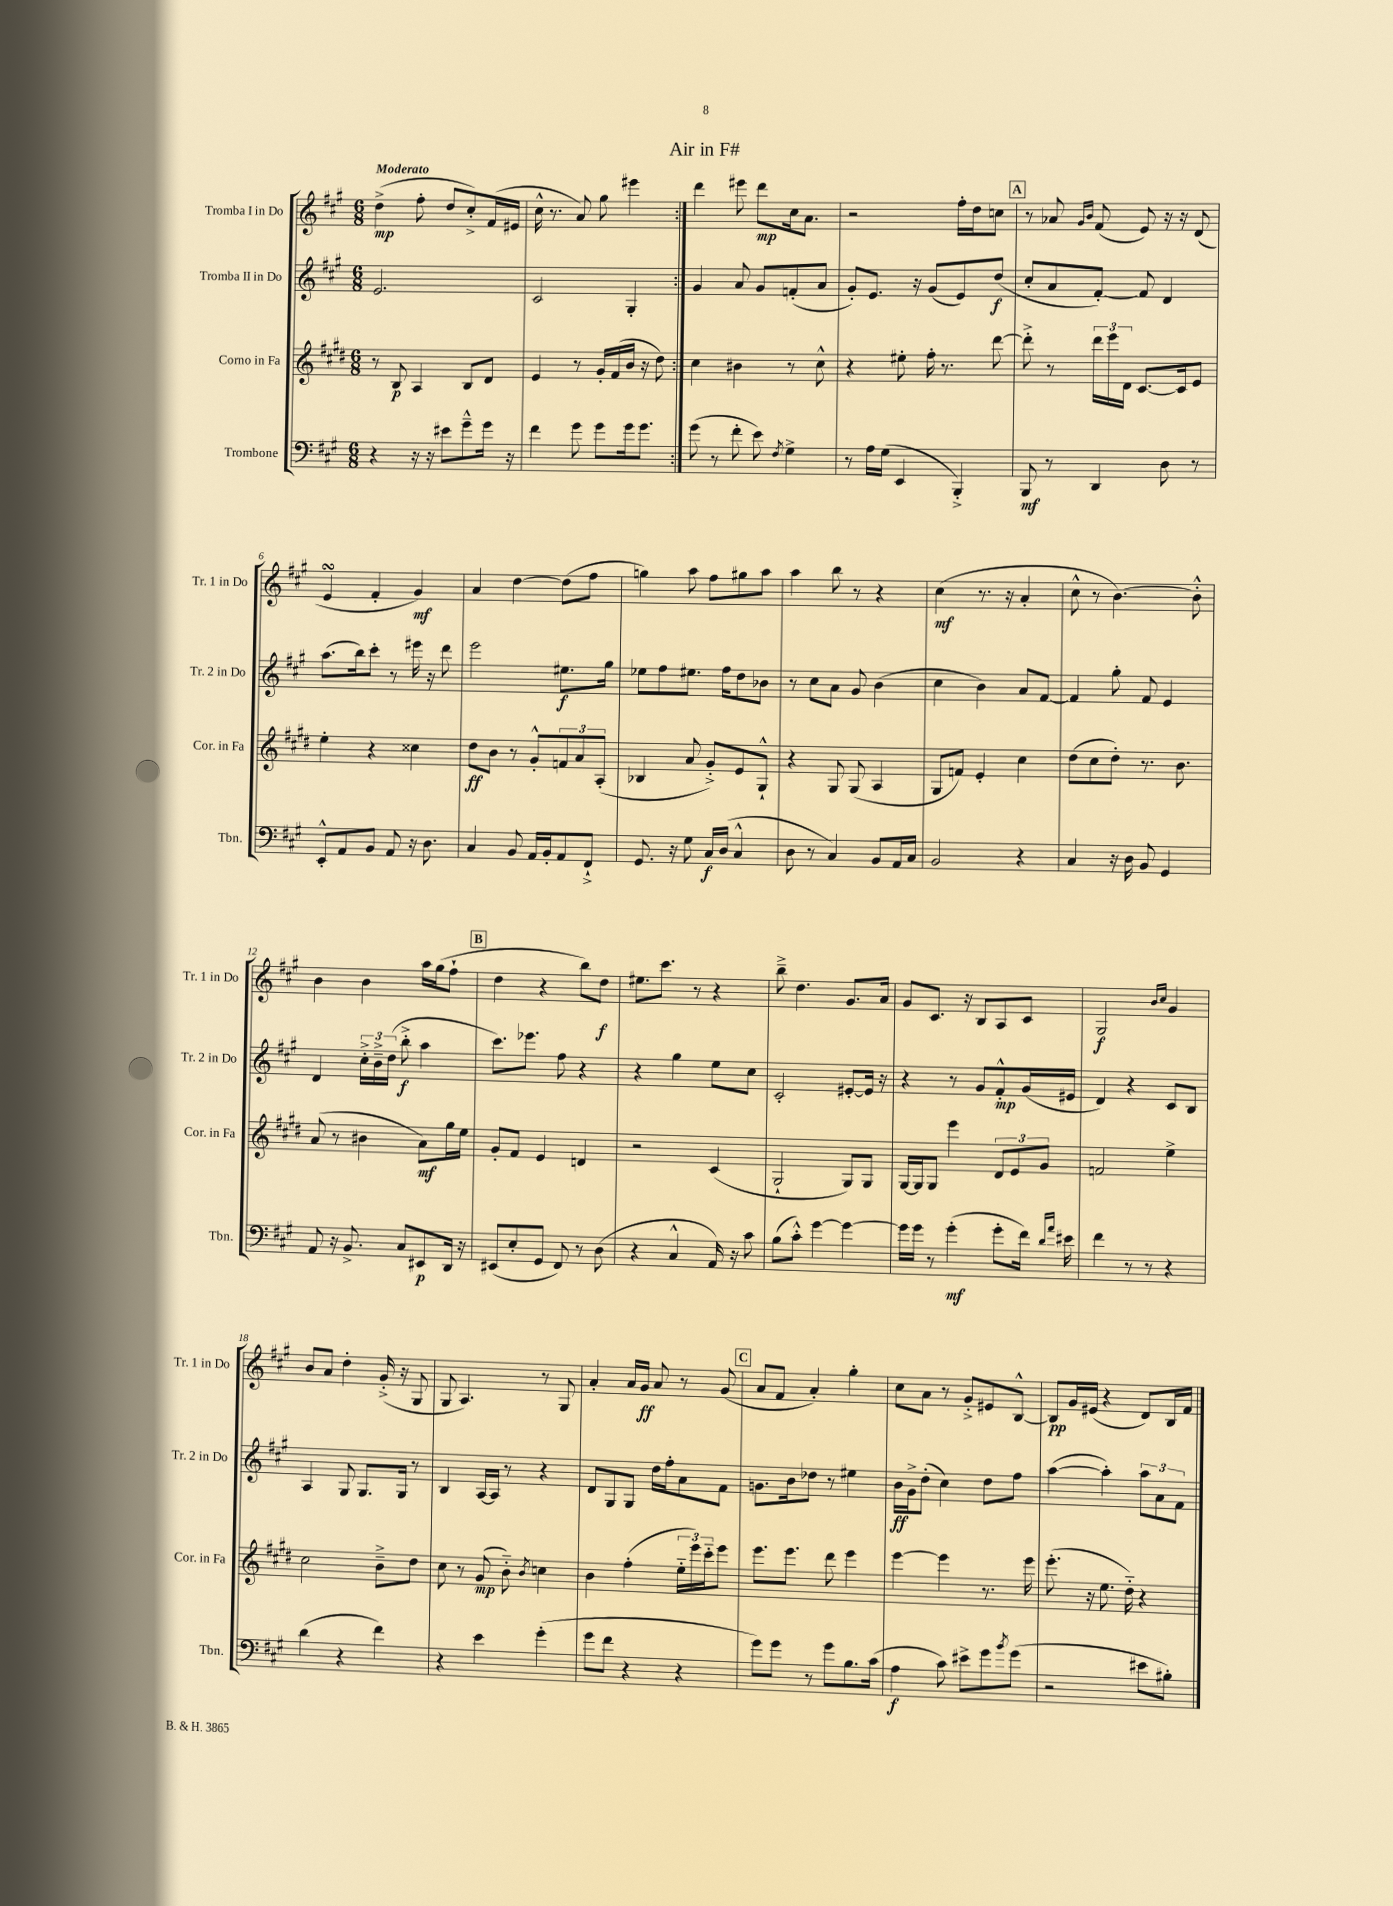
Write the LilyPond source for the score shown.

\header { title = "Air in F#" }
<<
\new StaffGroup <<
\new Staff = "s0" \with { instrumentName = "Tromba I in Do" shortInstrumentName = "Tr. 1 in Do" } {
    \clef treble \key a \major \numericTimeSignature \time 6/8 \tempo "Moderato"
    \repeat volta 2 { d''4->\mp( fis''8-. d''8 cis''8-.->) fis'16( eis'16 |
    cis''16-^ r8. a'8) gis''8 eis'''4 | }
    d'''4 eis'''8 d'''8\mp cis''16 a'8. |
    r2 fis''16-. d''16 c''8 |
    \mark \markup { \box "A" } r8 aes'8 \grace { gis'16 b'16 } fis'8( e'8) r16 r16 d'8( |
    e'4\turn fis'4-. gis'4\mf) |
    a'4 d''4~ d''8( fis''8 |
    g''4) a''8 fis''8 gis''8 a''8 |
    a''4 b''8 r8 r4 |
    cis''4\mf( r8. r16 a'4-. |
    cis''8-^ r8 b'4.~) b'8-.-^ |
    b'4 b'4 a''16 gis''16( fis''8-! |
    \mark \markup { \box "B" } d''4 r4 b''8) d''8\f |
    eis''8. cis'''8. r8 r4 |
    b''8---> d''4. gis'8. a'16 |
    gis'8 cis'8. r16 b8 a8 cis'8 |
    gis2\f \grace { b'16 cis''16 } gis'4 |
    b'8 a'8 d''4-. gis'16-.->( r16 gis8 |
    gis8 a4.) r8 gis8 |
    a'4-. a'16 gis'16\ff a'8 r8 gis'8( |
    \mark \markup { \box "C" } a'8 fis'8 a'4-.) gis''4-. |
    cis''8 a'8 r8 gis'8-.-> eis'8 b8~-^ |
    b8\pp gis'16 eis'16( r4 d'8) b16 fis'16 \bar "|." |
}
\new Staff = "s1" \with { instrumentName = "Tromba II in Do" shortInstrumentName = "Tr. 2 in Do" } {
    \clef treble \key a \major \numericTimeSignature \time 6/8
    \repeat volta 2 { e'2. |
    cis'2 gis4-. | }
    gis'4 a'8 gis'8 f'8-.( a'8 |
    gis'8-.) e'8. r16 gis'8( e'8) d''8\f( |
    \mark \markup { \box "A" } cis''8-. a'8 fis'8~-.) fis'8 d'4 |
    a''8.( b''16) cis'''8-. r8 eis'''16 r16 d'''8 |
    e'''2 eis''8.\f gis''16 |
    ees''8 fis''8 eis''8. fis''16 d''8 bes'8 |
    r8 cis''8 a'8 gis'8 b'4( |
    cis''4 b'4) a'8 fis'8~ |
    fis'4 gis''8-. fis'8 e'4 |
    d'4 \tuplet 3/2 { cis''16-.-> b'16---> d''16( } b''8-.->\f a''4 |
    \mark \markup { \box "B" } cis'''8.) ees'''8. fis''8 r4 |
    r4 gis''4 e''8 cis''8 |
    cis'2-. eis'8~-. eis'16 r16 |
    r4 r8 gis'8 fis'8-.-^\mp gis'16( eis'16 |
    d'4) r4 cis'8 b8 |
    a4 gis8 gis8. gis16 r8 |
    b4 a16~ a16 r8 r4 |
    d'8 gis8 gis8 d''16 fis''16-. a'8 fis'8 |
    \mark \markup { \box "C" } g'8. b'16 des''8 r8 eis''4 |
    b'16\ff gis'16-> d''8-.( cis''4) d''8 fis''8 |
    a''4~( a''4-.) \tuplet 3/2 { a''8 a'8 fis'8 } \bar "|." |
}
\new Staff = "s2" \with { instrumentName = "Corno in Fa" shortInstrumentName = "Cor. in Fa" } {
    \clef treble \key e \major \numericTimeSignature \time 6/8
    \repeat volta 2 { r8 b8\p a4 b8 dis'8 |
    e'4 r8 gis'16-. fis'16( b'16 r16 dis''8) | }
    cis''4 bis'4 r8 cis''8-^ |
    r4 eis''8-. fis''16-. r8. dis'''8~ |
    \mark \markup { \box "A" } dis'''8-.-> r8 \tuplet 3/2 { dis'''16 e'''16 dis'16 } cis'8.~ cis'16 e'8 |
    e''4-. r4 cisis''4 |
    dis''8\ff b'8 r8 gis'8-.-^ \tuplet 3/2 { f'8 a'8 a8-.( } |
    bes4 a'8 gis'8-.->) e'8 gis8-!-^ |
    r4 gis8 gis8( a4 |
    gis8 f'8) e'4-. cis''4 |
    dis''8( cis''8 dis''8-.) r8. b'8. |
    a'8( r8 bis'4 a'8\mf) gis''16 e''16 |
    \mark \markup { \box "B" } gis'8-. fis'8 e'4 d'4 |
    r2 cis'4( |
    gis2-! gis8) gis8 |
    gis16~ gis16 gis8 e'''4 \tuplet 3/2 { dis'8 e'8 gis'8 } |
    f'2 e''4-> |
    cis''2 b'8---> dis''8 |
    cis''8 r8 gis'8\mp( b'8-_) \acciaccatura { b'8 } c''4 |
    b'4 fis''4-.( \tuplet 3/2 { e''16-_ e'''16) cis'''16-_ } e'''8 |
    \mark \markup { \box "C" } e'''8. e'''8. dis'''8 e'''4 |
    e'''4~ e'''4 r8. e'''16 |
    e'''8.-.( r16 e''8. dis''16-_) r4 \bar "|." |
}
\new Staff = "s3" \with { instrumentName = "Trombone" shortInstrumentName = "Tbn." } {
    \clef bass \key a \major \numericTimeSignature \time 6/8
    \repeat volta 2 { r4 r16 r16 eis'8 gis'8---^ gis'16 r16 |
    fis'4 gis'8 gis'8 gis'16 gis'8. | }
    gis'8( r8 fis'8-. e'8) \acciaccatura { fis8 } gis4-> |
    r8 a16 gis16( e,4 b,,4-.->) |
    \mark \markup { \box "A" } b,,8\mf r8 d,4 d8 r8 |
    e,8-.-^ a,8 b,8 a,8 r16 d8. |
    cis4 b,8 a,16 b,16-. a,8 fis,8-!-> |
    gis,8. r16 gis8 cis16\f d16( cis4-^ |
    d8 r8 cis4) b,8 a,16 cis16 |
    b,2 r4 |
    cis4 r16 d16 b,8 gis,4 |
    a,8 r16 b,8.-> cis8 eis,8\p d,16 r16 |
    \mark \markup { \box "B" } eis,8( e8-. gis,8 fis,8) r8 d8( |
    r4 cis4-^ a,16) r16 cis'8 |
    b8( cis'8-.-^) gis'4~ gis'4~ |
    gis'16 gis'16 r8 gis'4-.\mf( gis'8-. fis'16) \grace { d'16 a'16 } eis'16 |
    fis'4 r8 r8 r4 |
    d'4( r4 fis'4) |
    r4 e'4 gis'4-.( |
    gis'8 fis'8 r4 r4 |
    \mark \markup { \box "C" } gis'8) gis'8 r8 gis'8 b8. cis'16( |
    a4\f cis'8) eis'8-> gis'8 \acciaccatura { b'8 } gis'8( |
    r2 eis'8 bis8-.) \bar "|." |
}
>>
>>
